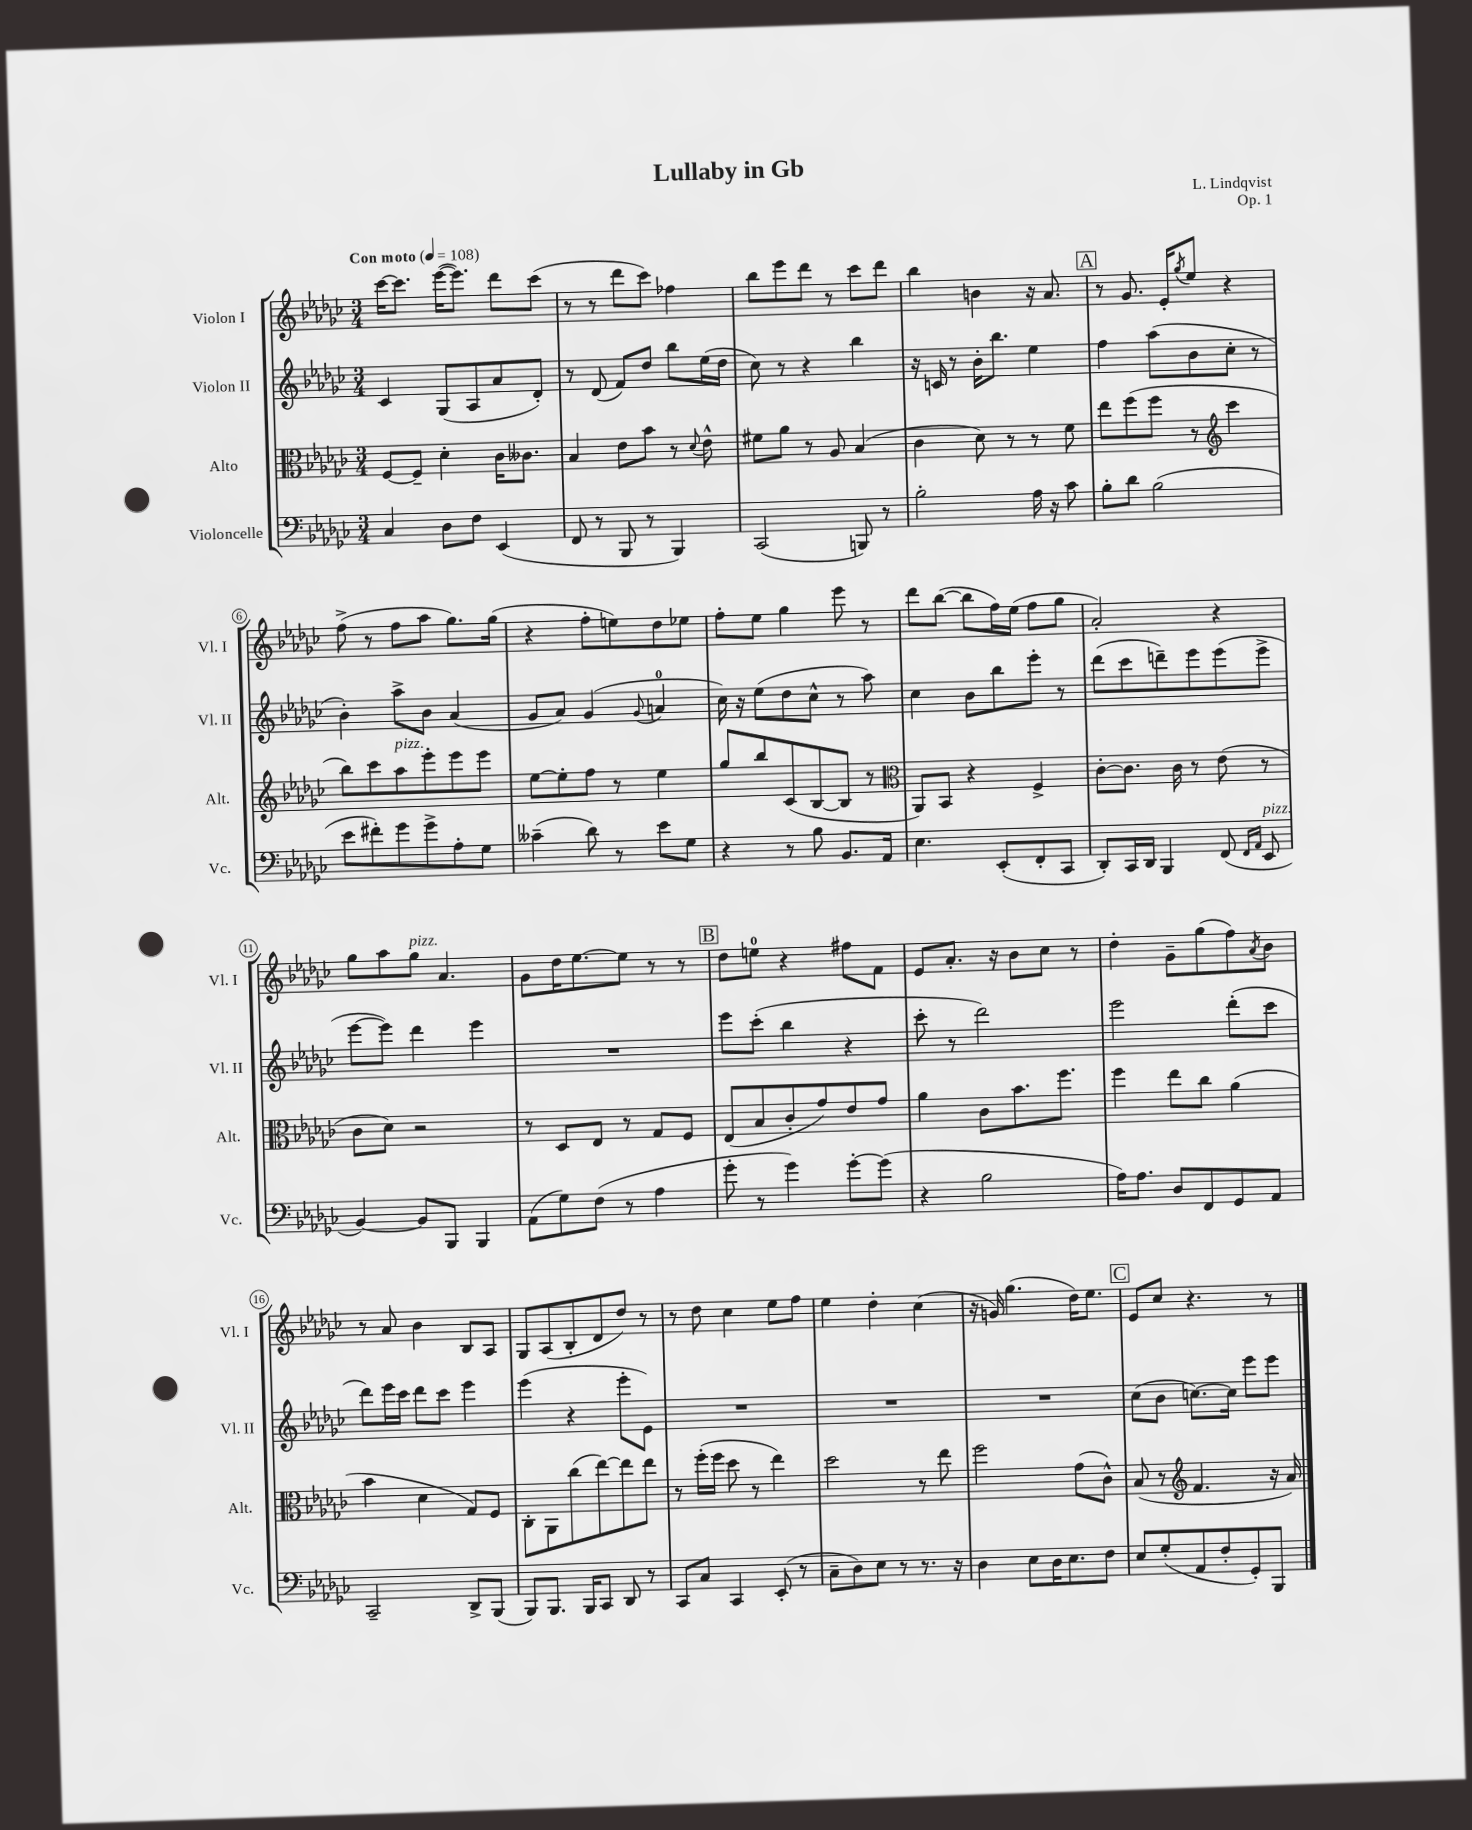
\header { title = "Lullaby in Gb" composer = "L. Lindqvist" opus = "Op. 1" }
<<
\new StaffGroup <<
\new Staff = "s0" \with { instrumentName = "Violon I" shortInstrumentName = "Vl. I" } {
    \clef treble \key ges \major \numericTimeSignature \time 3/4 \tempo "Con moto" 4 = 108
    ces'''16~ ces'''8. ees'''16~( ees'''8.) des'''8 ces'''8( |
    r8 r8 des'''8 ces'''8) fes''4 |
    bes''8 ees'''8 des'''8 r8 ces'''8 des'''8 |
    bes''4 b'4 r16 aes'8. |
    \mark \markup { \box "A" } r8 ges'8. ees'16-. \acciaccatura { ges''8 } ees''8 r4 |
    f''8->( r8 f''8 aes''8 ges''8.) ges''16( |
    r4 f''8-. e''8) des''8 ees''8 |
    f''8-. ees''8 ges''4 ees'''8 r8 |
    des'''8 bes''8~( bes''8 f''16) ees''16( f''8 ges''8 |
    aes'2-.) r4 |
    ges''8 aes''8 ges''8^\markup { \italic "pizz." } aes'4. |
    ges'8 des''16 ees''8.~ ees''8 r8 r8 |
    \mark \markup { \box "B" } des''8 e''8-0 r4 fis''8 f'8 |
    ees'8 aes'8.-. r16 bes'8 ces''8 r8 |
    des''4-. ges'8-- ges''8( f''8) \acciaccatura { aes'8 } bes'8 |
    r8 aes'8 bes'4 bes8 aes8 |
    ges8 aes8( bes8-. des'8 des''8) r8 |
    r8 des''8 ces''4 ees''8 f''8 |
    ees''4 des''4-. ces''4( |
    r16 g'16) ges''4.( des''16) ees''8. |
    \mark \markup { \box "C" } ees'8 ces''8 r4. r8 \bar "|." |
}
\new Staff = "s1" \with { instrumentName = "Violon II" shortInstrumentName = "Vl. II" } {
    \clef treble \key ges \major \numericTimeSignature \time 3/4
    ces'4 ges8( aes8 aes'8 des'8-.) |
    r8 des'8( f'8) des''8 bes''8 ees''16( des''16 |
    ces''8) r8 r4 bes''4 |
    r16 c'16 r8 bes'16-. bes''8. ees''4 |
    \mark \markup { \box "A" } f''4 aes''8( bes'8 ces''8-. r8 |
    bes'4-.) aes''8-> bes'8 aes'4( |
    ges'8 aes'8) ges'4( \appoggiatura { ges'8 } a'4-0 |
    ces''16) r16 ees''8( des''8 ces''8-^ r8 aes''8) |
    ces''4 bes'8 bes''8 ees'''8-. r8 |
    des'''8( ces'''8 d'''8--) ees'''8 ees'''8( ees'''8-> |
    ees'''8~ ees'''8) des'''4 ees'''4 |
    R2. |
    \mark \markup { \box "B" } ees'''8 ces'''8-.( bes''4 r4 |
    ces'''8-. r8 des'''2) |
    ees'''2 des'''8-.( ces'''8 |
    des'''8) ees'''16 ces'''16 des'''8 ces'''8 ees'''4 |
    ees'''4( r4 ees'''8-. ees'8) |
    R2. |
    R2. |
    R2. |
    \mark \markup { \box "C" } ces''8( bes'8 c''8.~) c''16 ees'''8 ees'''8 \bar "|." |
}
\new Staff = "s2" \with { instrumentName = "Alto" shortInstrumentName = "Alt." } {
    \clef alto \key ges \major \numericTimeSignature \time 3/4
    f8~ f8-- des'4-. ces'16 ceses'8. |
    bes4 ees'8 bes'8 r8 \appoggiatura { des'8 } ees'8-^ |
    fis'8 aes'8 r8 aes8 bes4( |
    ces'4 des'8) r8 r8 f'8 |
    \mark \markup { \box "A" } ees''8 f''8( f''8 r8 \clef treble ces'''4 |
    bes''8) ces'''8 aes''8^\markup { \italic "pizz." } ees'''8-. ees'''8 ees'''8 |
    ees''8~ ees''8-. f''8 r8 ees''4 |
    ges''8 bes''8 ces'8( bes8~ bes8 r8 |
    \clef alto aes,8) bes,8 r4 f4-> |
    ces'8~-. ces'8. ces'16 r8 ees'8( r8 |
    ces'8 des'8) r2 |
    r8 des8 ees8 r8 ges8 f8 |
    \mark \markup { \box "B" } ees8( bes8 ces'8-. ges'8) ees'8 ges'8 |
    aes'4 ces'8 bes'8. f''8. |
    f''4 ees''8 ces''8 aes'4( |
    bes'4 des'4 ges8) f8 |
    ces8-. aes,8 ces''8( ees''8~) ees''8 ees''8 |
    r8 f''16-.( f''16 des''8 r8 ees''4) |
    des''2 r8 ees''8 |
    f''2 ges'8( ces'8-^) |
    \mark \markup { \box "C" } bes8( r8 \clef treble f'4. r16 aes'16) \bar "|." |
}
\new Staff = "s3" \with { instrumentName = "Violoncelle" shortInstrumentName = "Vc." } {
    \clef bass \key ges \major \numericTimeSignature \time 3/4
    ces4 des8 f8 ees,4( |
    f,8 r8 bes,,8 r8 bes,,4) |
    ces,2( b,,8) r8 |
    bes2-. aes16 r16 ces'8 |
    \mark \markup { \box "A" } bes8-. des'8 bes2( |
    ees'8 fis'8-.) ges'8 ges'8-> aes8-. ges8 |
    ceses'4--( des'8) r8 ees'8 ges8 |
    r4 r8 bes8 bes,8. aes,16 |
    ees4. ees,8-.( f,8-. ces,8 |
    des,8-.) ces,16 des,16 bes,,4 f,8( \grace { f,16 aes,16 } ees,8^\markup { \italic "pizz." } |
    bes,4~) bes,8 bes,,8 bes,,4 |
    aes,8( ges8) f8( r8 aes4 |
    \mark \markup { \box "B" } ges'8-. r8 ges'4) ges'8~-. ges'8( |
    r4 bes2 |
    aes16) aes8. des8 f,8 ges,8 aes,8 |
    ces,2-- des,8-> bes,,8( |
    bes,,8) bes,,8. bes,,16 ces,8 des,8 r8 |
    ces,8 ces8 ces,4 ees,8-.( r8 |
    ces8-- des8) ees8 r8 r8. r16 |
    des4 ees8 des16 ees8. f8 |
    \mark \markup { \box "C" } ees8 ges8-.( aes,8 f8-. ges,8-.) bes,,8 \bar "|." |
}
>>
>>
\layout { \context { \Score \override BarNumber.stencil = #(make-stencil-circler 0.1 0.3 ly:text-interface::print) } }
